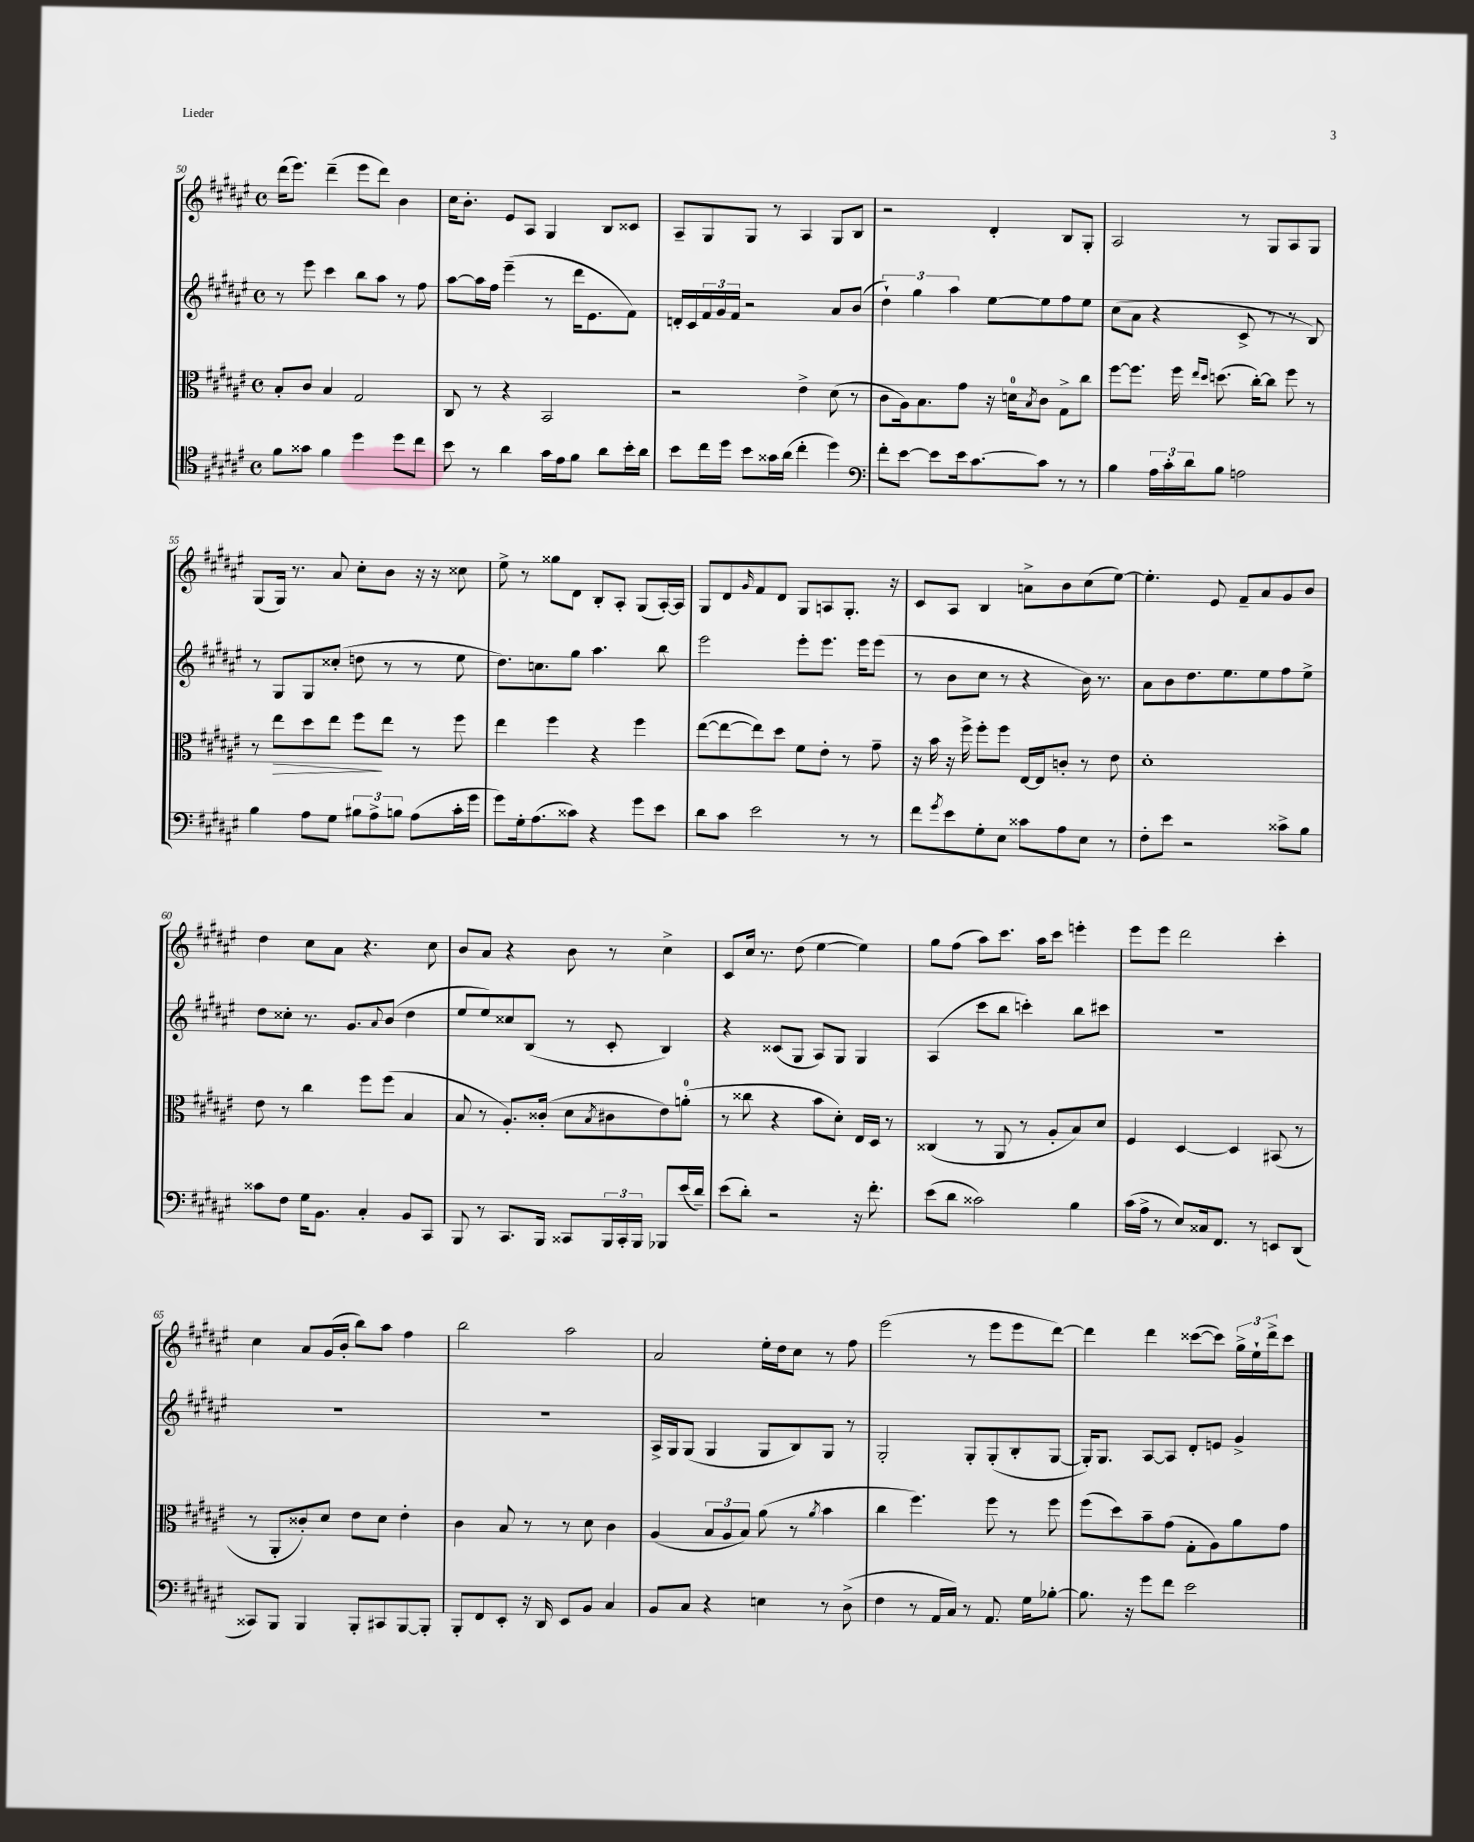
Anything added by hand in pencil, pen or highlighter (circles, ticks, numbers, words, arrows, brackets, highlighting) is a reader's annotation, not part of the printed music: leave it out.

**kern	**kern	**dynam	**kern	**kern
*part4	*part3	*part3	*part2	*part1
*staff4	*staff3	*staff3	*staff2	*staff1
*clefC4	*clefC3	*	*clefG2	*clefG2
*k[f#c#g#d#a#e#]	*k[f#c#g#d#a#e#]	*	*k[f#c#g#d#a#e#]	*k[f#c#g#d#a#e#]
*M4/4	*M4/4	*	*M4/4	*M4/4
*met(c)	*met(c)	*	*met(c)	*met(c)
=50	=50	=50	=50	=50
8f#\L	8B'/L	.	8r	(16ddd#\KL
.	.	.	.	8.eee#\J)
8g##X\J	8c#/J	.	8eee#\	.
4f#\	4B/	.	4ccc#\	(4ddd#~\
4dd#\	2G#/	.	8bb\L	8eee#\L
.	.	.	8aa#\J	8ddd#\J)
8dd#\L	.	.	8r	4b\
8cc#\J	.	.	8ff#\	.
=51	=51	=51	=51	=51
8b\	8C#/	.	[8aa#\L	16cc#\KL
.	.	.	.	8.b'\J
8r	8r	.	16aa#\L]	.
.	.	.	16ff#\JJ	.
4a#\	4r	.	(4eee#~\	8e#/L
.	.	.	.	8A#/J
16g#\LL	2BB/	.	8r	4G#/
16e#\J	.	.	.	.
8f#\J	.	.	16ddd#\KL	.
.	.	.	8.e#\	.
8a#\L	.	.	.	8B/L
16b'\L	.	.	8f#\J)	8c##X/J
16a#\JJ	.	.	.	.
=52	=52	=52	=52	=52
8b\L	2r	.	16dn'/LL	8A#~/L
.	.	.	16c#/	.
16cc#\L	.	.	24f#/	8G#/
.	.	.	24g#/	.
16dd#\JJ	.	.	.	.
.	.	.	24f#/JJ	.
8b\L	.	.	2r	8G#/J
16g##X\L	.	.	.	8r
(16a#\JJ	.	.	.	.
4cc#'\	4e#^\	.	.	4A#/
4dd#\)	(8d#\	.	8a#/L	8G#/L
.	8r	.	(8b/J	8B/J
=53	=53	=53	=53	=53
*clefF4	*	*	*	*
8f#'\L	8c#\L	.	6dd#`\)	2r
[8e#\J	16A#\k)	.	.	.
.	.	.	6gg#\	.
.	8.B\	.	.	.
8e#\L]	.	.	.	.
.	.	.	6aa#\	.
16e#\k	8g#\J	.	.	.
[8.c#\	.	.	.	.
.	16r	.	[8ee#\L	4d#'/
.	16dn\KL	.	.	.
.	8qB/	.	.	.
8c#\J]	8c#\J	.	8ee#\]	.
8r	8G#^\L	.	8ff#\	8B/L
8r	8cc#\J	.	8ee#\J	8G#'/J
=54	=54	=54	=54	=54
4B\	[8ff#\L	.	(8cc#\L	2A#/
.	8.ff#\J]	.	8a#\J	.
24A#\LL	.	.	4r	.
24c#'\	.	.	.	.
.	16ff#\	.	.	.
24d#\J	.	.	.	.
.	16qqee#/LL	.	.	.
.	16qqdd#/JJ	.	.	.
8B\J	(8.ddn\	.	.	.
2An\	.	.	8c#^/	8r
.	[16cc#'\KL)	.	.	.
.	8cc#\J]	.	8r	8G#/L
.	8ff#\	.	8r	8A#/
.	8r	.	8B/)	8G#/J
!!LO:LB:g=z
=55	=55	=55	=55	=55
4B\	8r	.	8r	(8G#/L
!	!	!LO:HP:b	!	!
.	8ee#\L	>	8G#/L	16G#/Jk)
.	.	.	.	8.r
8A#\L	8dd#\	.	8G#/	.
8G#\J	8ee#\J	.	(8cc##X'/J	8a#/
12B#X\L	8ff#\L	.	8ddn\	8cc#'\L
12A#^\	.	.	.	.
.	8ee#\J	]	8r	8b\J
12Bn\J	.	.	.	.
(8A#\L	8r	.	8r	16r
.	.	.	.	16r
16c#'\L	8ff#\	.	8ee#\	8cc##X\
16g#\JJ	.	.	.	.
=56	=56	=56	=56	=56
8g#\L)	4ee#\	.	8.dd#\L)	8ee#^\
16G#'\k	.	.	.	8r
(8.A#\	.	.	8.ccn\	.
.	4ff#\	.	.	8gg##X\L
8c##X\J)	.	.	8gg#\J	8d#\J
4r	4r	.	4.aa#\	8B'/L
.	.	.	.	8A#'/J
8g#\L	4ff#\	.	.	(8G#/L
8e#\J	.	.	8bb\	[16A#'/L)
.	.	.	.	16A#/JJ]
=57	=57	=57	=57	=57
8d#\L	([8ee#\L	.	2eee#\	8G#/L
8c#\J	8ee#\_	.	.	8d#/
.	.	.	.	16qqg#/
2e#\	8ee#\])	.	.	8f#/
.	8dd#\J	.	.	8d#/J
.	8f#\L	.	8eee#'\L	8G#/L
.	8e#'\J	.	8.eee#\J	8An/
8r	8r	.	.	8.G#'/J
.	.	.	16eee#\KL	.
8r	8g#~\	.	(8eee#\J	.
.	.	.	.	16r
=58	=58	=58	=58	=58
8f#\L	16r	.	8r	8c#/L
.	16b\	.	.	.
8qg#/	.	.	.	.
8e#\	16r	.	8b\L	8A#/J
.	16ff#^\	.	.	.
8G#'\	8ff#'\L	.	8cc#\J	4B/
8E#\J	8ff#\J	.	8r	.
8c##X\L	[16E#/LL	.	4r	8an^\L
.	16E#/J]	.	.	.
8A#\	8cn'/J	.	.	8b\
8E#\J	8r	.	16b\)	(8cc#\
.	.	.	8.r	.
8r	8e#\	.	.	[8ee#\J)
=59	=59	=59	=59	=59
8F#'\L	1d#'	.	8a#\L	4.ee#'\]
8e#\J	.	.	8b\	.
2r	.	.	8.dd#\	.
.	.	.	.	8e#/
.	.	.	8.ee#\	.
.	.	.	.	8f#~/L
.	.	.	8ee#\	8a#/
8c##X^\L	.	.	8ff#\	8g#/
8B\J	.	.	8ee#^\J	8b/J
!!LO:LB:g=z
=60	=60	=60	=60	=60
8c##X\L	8e#\	.	8dd#\L	4dd#\
8F#\J	8r	.	8cc##X'\J	.
16G#\KL	4cc#\	.	8.r	8cc#\L
8.BB\J	.	.	.	.
.	.	.	.	8a#\J
.	.	.	8.g#/L	.
4C#'/	8ff#\L	.	.	4.r
.	.	.	8qqa#/	.
.	(8ff#\J	.	(8b/J	.
8BB/L	4B/	.	4dd#\	.
8CC#/J	.	.	.	8cc#\
=61	=61	=61	=61	=61
8BBB/	8B/	.	8ee#/L	8b/L
8r	8r	.	8ee#/)	8a#/J
8.CC#/L	8.A#'/L)	.	8cc##X/	4r
.	.	.	(8B/J	.
16BBB/Jk	(16c##X'/Jk	.	.	.
8CC##X/L	8d#\L	.	8r	8b\
.	8qB/	.	.	.
24BBB/L	8c#X\	.	8c#'/	8r
24CC##'/	.	.	.	.
24BBB/JJ	.	.	.	.
8BBB-X/L	8e#\)	.	4B/)	4cc#^\
(16e#/L	(8an'\J	.	.	.
16d#~/JJ)	.	.	.	.
=62	=62	=62	=62	=62
(8e#\L	8r	.	4r	8c#/L
8d#'\J)	8cc##X\	.	.	16cc#/Jk
.	.	.	.	8.r
2r	4r	.	(8c##X/L	.
.	.	.	8G#/J	(8dd#\
.	8b\L	.	8A#/L)	[4ee#\
.	8d#'\J)	.	8G#/J	.
16r	16E#/LL	.	4G#/	4ee#\])
8.f#'\	16D#/JJ	.	.	.
.	8r	.	.	.
=63	=63	=63	=63	=63
(8e#\L	(4C##X/	.	(4A#/	8gg#\L
8d#\J	.	.	.	(8ff#\J
2c##X\)	8r	.	8ccc#\L	8aa#\L)
.	8AA#/	.	8bb\J	8.ccc#\J
.	8r	.	4cccn'\)	.
.	.	.	.	16aa#\KL
.	8A#'/L	.	.	8ccc#\J
4B\	8B/)	.	8bb\L	4eeen'\
.	8d#/J	.	8ccc#X\J	.
=64	=64	=64	=64	=64
(16c#\LL	4F#/	.	1r	8eee#\L
16A#^\JJ	.	.	.	.
8r	.	.	.	8eee#\J
8E#/L)	[4D#/	.	.	2ddd#\
16C##X/k	.	.	.	.
8.FF#/J	.	.	.	.
.	4D#/]	.	.	.
8r	.	.	.	.
8EEn/L	(8BB#X/	.	.	4ccc#'\
(8DD#/J	8r	.	.	.
!!LO:LB:g=z
=65	=65	=65	=65	=65
8CC##X/L)	8r	.	1r	4cc#\
8BBB/J	8AA#'/L	.	.	.
4BBB/	8c##X'/)	.	.	8a#/L
.	8d#/J	.	.	(16g#/L
.	.	.	.	16b'/JJ
8BBB'/L	8e#\L	.	.	8bb\L)
8CC#X/	8d#\J	.	.	8aa#\J
[8BBB/	4e#'\	.	.	4ff#\
8BBB'/J]	.	.	.	.
=66	=66	=66	=66	=66
8BBB'/L	4c#\	.	1r	2bb\
8FF#/	.	.	.	.
8EE#'/J	8B/	.	.	.
16r	8r	.	.	.
16DD#/	.	.	.	.
8EE#/L	8r	.	.	2aa#\
8BB/J	8d#\	.	.	.
4C#/	4c#\	.	.	.
=67	=67	=67	=67	=67
8BB/L	(4A#/	.	16A#^/LL	2a#/
.	.	.	16G#/J	.
8C#/J	.	.	(8G#/J	.
4r	12B/L	.	4G#/	.
.	12A#/	.	.	.
.	12B/J)	.	.	.
4En\	(8a#\	.	8G#/L	16ee#'\LL
.	.	.	.	16dd#\J
.	8r	.	8B/)	8cc#\J
.	8qa#/	.	.	.
8r	4b\	.	8G#/J	8r
(8D#^\	.	.	8r	8ff#\
=68	=68	=68	=68	=68
4F#\	4cc#\	.	2G#'/	(2eee#\
8r	4.ff#\)	.	.	.
16AA#/LL	.	.	.	.
16C#/JJ)	.	.	.	.
8r	.	.	8G#'/L	8r
8.AA#/	8ff#\	.	(8G#'/	8eee#\L
.	8r	.	8B'/	8eee#\
16G#\KL	.	.	.	.
[8B-X'\J	8ff#\	.	[8G#/J	[8ddd#\J)
=69	=69	=69	=69	=69
8.B-\]	(8ff#\L	.	16G#'/KL])	4ddd#\]
.	.	.	8.G#/J	.
.	8dd#\)	.	.	.
16r	.	.	.	.
8g#\L	8b~\	.	[8A#/L	4ddd#\
8f#\J	(8g#\J	.	8A#/J]	.
2e#\	8G#'\L	.	8d#'/L	([8ccc##X\L
.	8A#\)	.	8en/J	8ccc##\J])
.	8a#\	.	4g#^/	24gg#^\LL
.	.	.	.	24ee#`\
.	.	.	.	24ddd#^\J
.	8g#\J	.	.	8ccc##\J
==	==	==	==	==
*-	*-	*-	*-	*-
